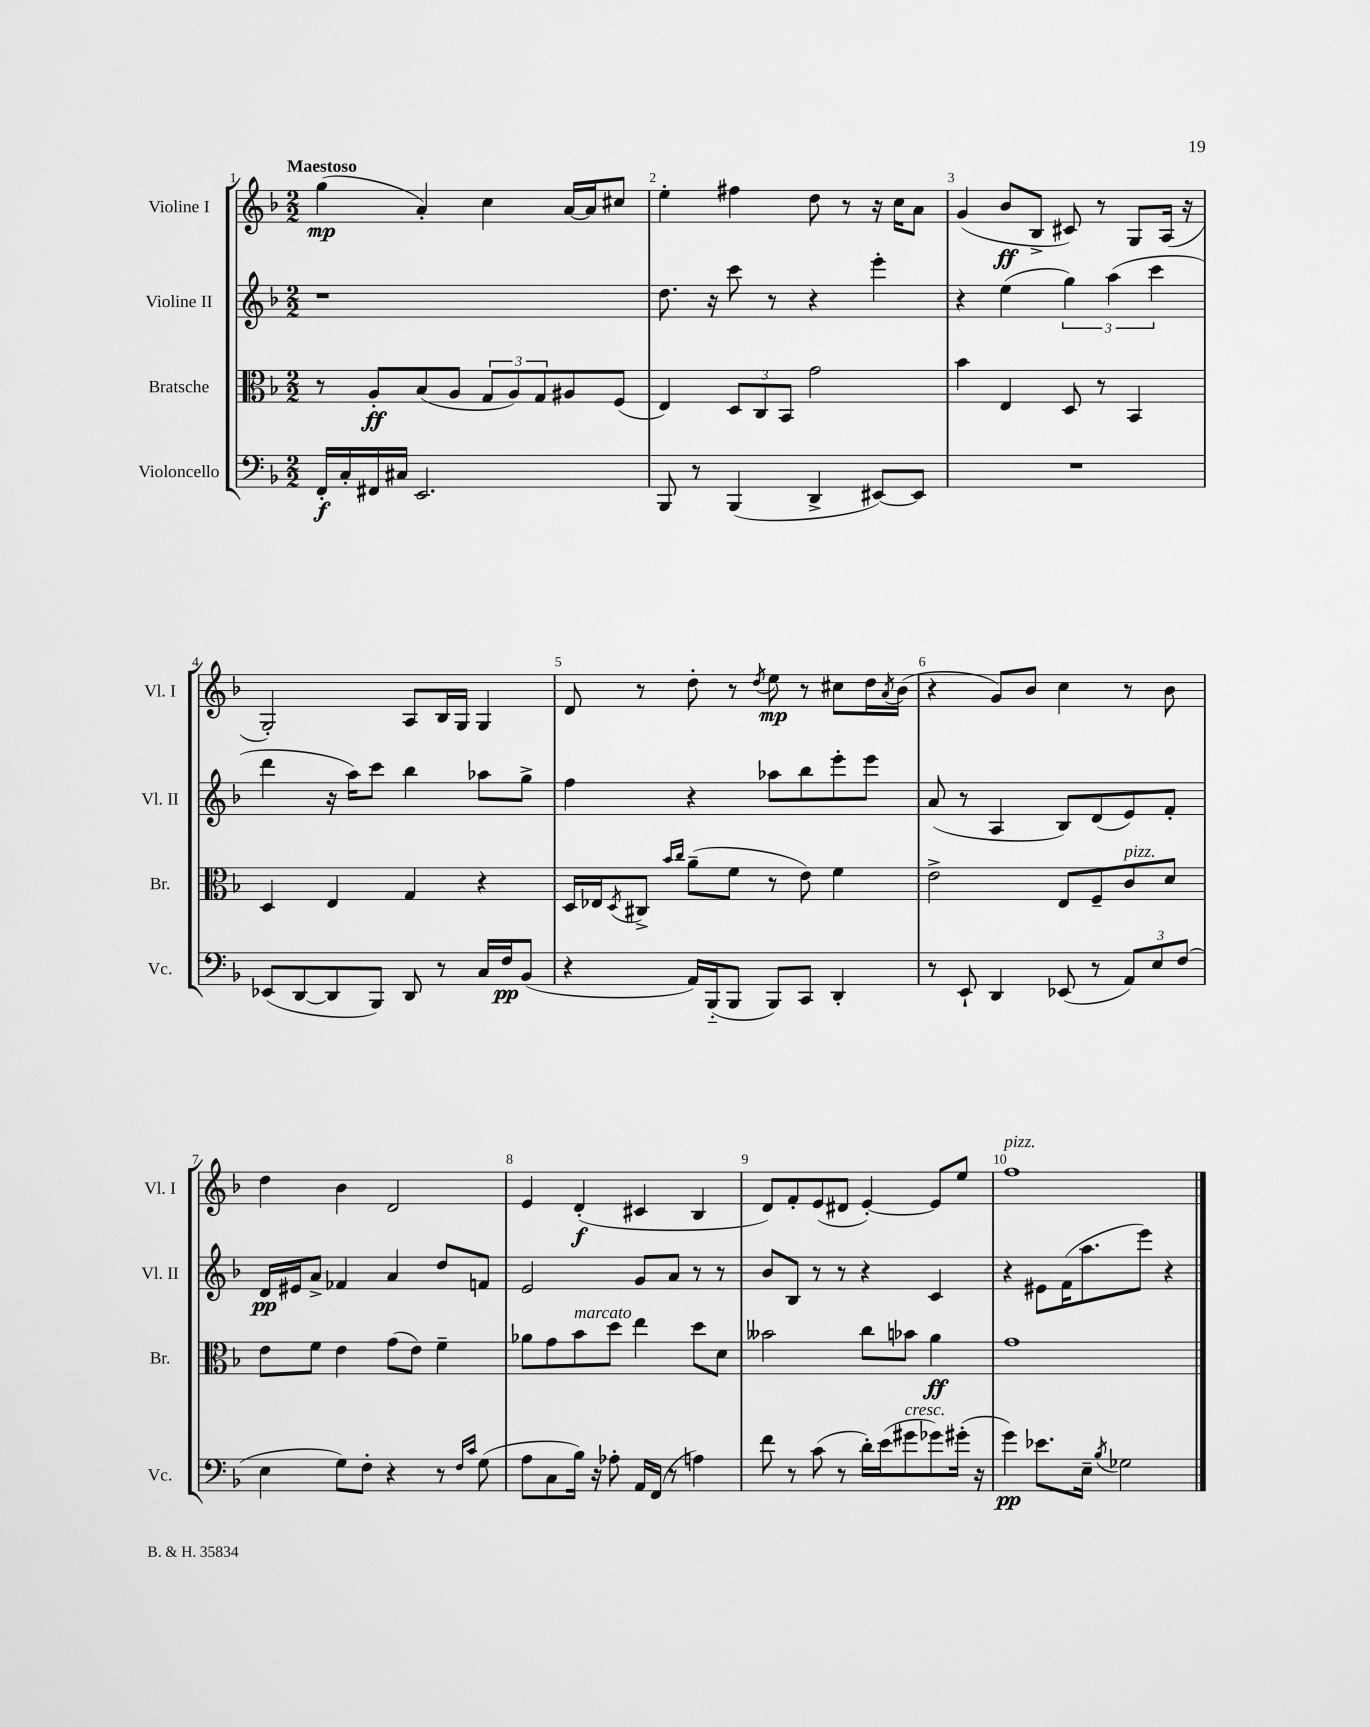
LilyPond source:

<<
\new StaffGroup <<
\new Staff = "s0" \with { instrumentName = "Violine I" shortInstrumentName = "Vl. I" } {
    \clef treble \key f \major \numericTimeSignature \time 2/2 \tempo "Maestoso"
    g''4\mp( a'4-.) c''4 a'16~ a'16 cis''8 |
    e''4-. fis''4 d''8 r8 r16 c''16 a'8 |
    g'4( bes'8\ff bes8-> cis'8) r8 g8 a16( r16 |
    g2-.) a8 bes16 g16 g4 |
    d'8 r8 d''8-. r8 \acciaccatura { d''8 } e''8\mp r8 cis''8 d''16 \acciaccatura { a'8 } bes'16( |
    r4 g'8) bes'8 c''4 r8 bes'8 |
    d''4 bes'4 d'2 |
    e'4 d'4-.\f( cis'4 bes4 |
    d'8) f'8-. e'8( dis'8 e'4~-.) e'8 e''8 |
    f''1^\markup { \italic "pizz." } \bar "|." |
}
\new Staff = "s1" \with { instrumentName = "Violine II" shortInstrumentName = "Vl. II" } {
    \clef treble \key f \major \numericTimeSignature \time 2/2
    r1 |
    d''8. r16 c'''8 r8 r4 e'''4-. |
    r4 e''4( \tuplet 3/2 { g''4) a''4( c'''4 } |
    d'''4 r16 a''16) c'''8 bes''4 aes''8 g''8-> |
    f''4 r4 aes''8 bes''8 e'''8-. e'''8 |
    a'8( r8 a4 bes8) d'8( e'8) f'8-. |
    d'16\pp eis'16 a'8-> fes'4 a'4 d''8 f'8 |
    e'2 g'8 a'8 r8 r8 |
    bes'8 bes8 r8 r8 r4 c'4 |
    r4 eis'8 f'16( a''8. e'''8) r4 \bar "|." |
}
\new Staff = "s2" \with { instrumentName = "Bratsche" shortInstrumentName = "Br." } {
    \clef alto \key f \major \numericTimeSignature \time 2/2
    r8 a8-.\ff bes8( a8 \tuplet 3/2 { g8 a8) g8 } ais8 f8( |
    e4) \tuplet 3/2 { d8 c8 bes,8 } g'2 |
    bes'4 e4 d8 r8 bes,4 |
    d4 e4 g4 r4 |
    d16 ees16 \acciaccatura { d8 } cis8-> \grace { bes'16 c''16 } a'8--( f'8 r8 e'8) f'4 |
    e'2-> e8 f8-- c'8^\markup { \italic "pizz." } d'8 |
    e'8 f'8 e'4 g'8( e'8) f'4-- |
    aes'8 g'8 bes'8^\markup { \italic "marcato" } d''8 e''4 d''8 d'8 |
    beses'2 c''8 bes'8 a'4\ff |
    g'1 \bar "|." |
}
\new Staff = "s3" \with { instrumentName = "Violoncello" shortInstrumentName = "Vc." } {
    \clef bass \key f \major \numericTimeSignature \time 2/2
    f,16-.\f c16-. fis,16 cis16 e,2. |
    bes,,8 r8 bes,,4( d,4-> eis,8~) eis,8 |
    R1 |
    ees,8( d,8~ d,8 bes,,8) d,8 r8 c16 f16\pp bes,8( |
    r4 a,16) bes,,16-_( bes,,8 bes,,8) c,8 d,4-. |
    r8 e,8-! d,4 ees,8( r8 \tuplet 3/2 { a,8) e8 f8( } |
    e4 g8) f8-. r4 r8 \grace { f16 c'16 } g8( |
    a8 c8 bes16) r16 aes8-. a,16 f,16( r8 a4) |
    f'8 r8 c'8( r8 d'16-.) e'16( gis'8^\markup { \italic "cresc." } ges'8) gis'16-.( r16 |
    g'4\pp) ees'8. e16-- \acciaccatura { bes8 } ges2 \bar "|." |
}
>>
>>
\layout { \context { \Score \override BarNumber.break-visibility = ##(#f #t #t) barNumberVisibility = #all-bar-numbers-visible } }
